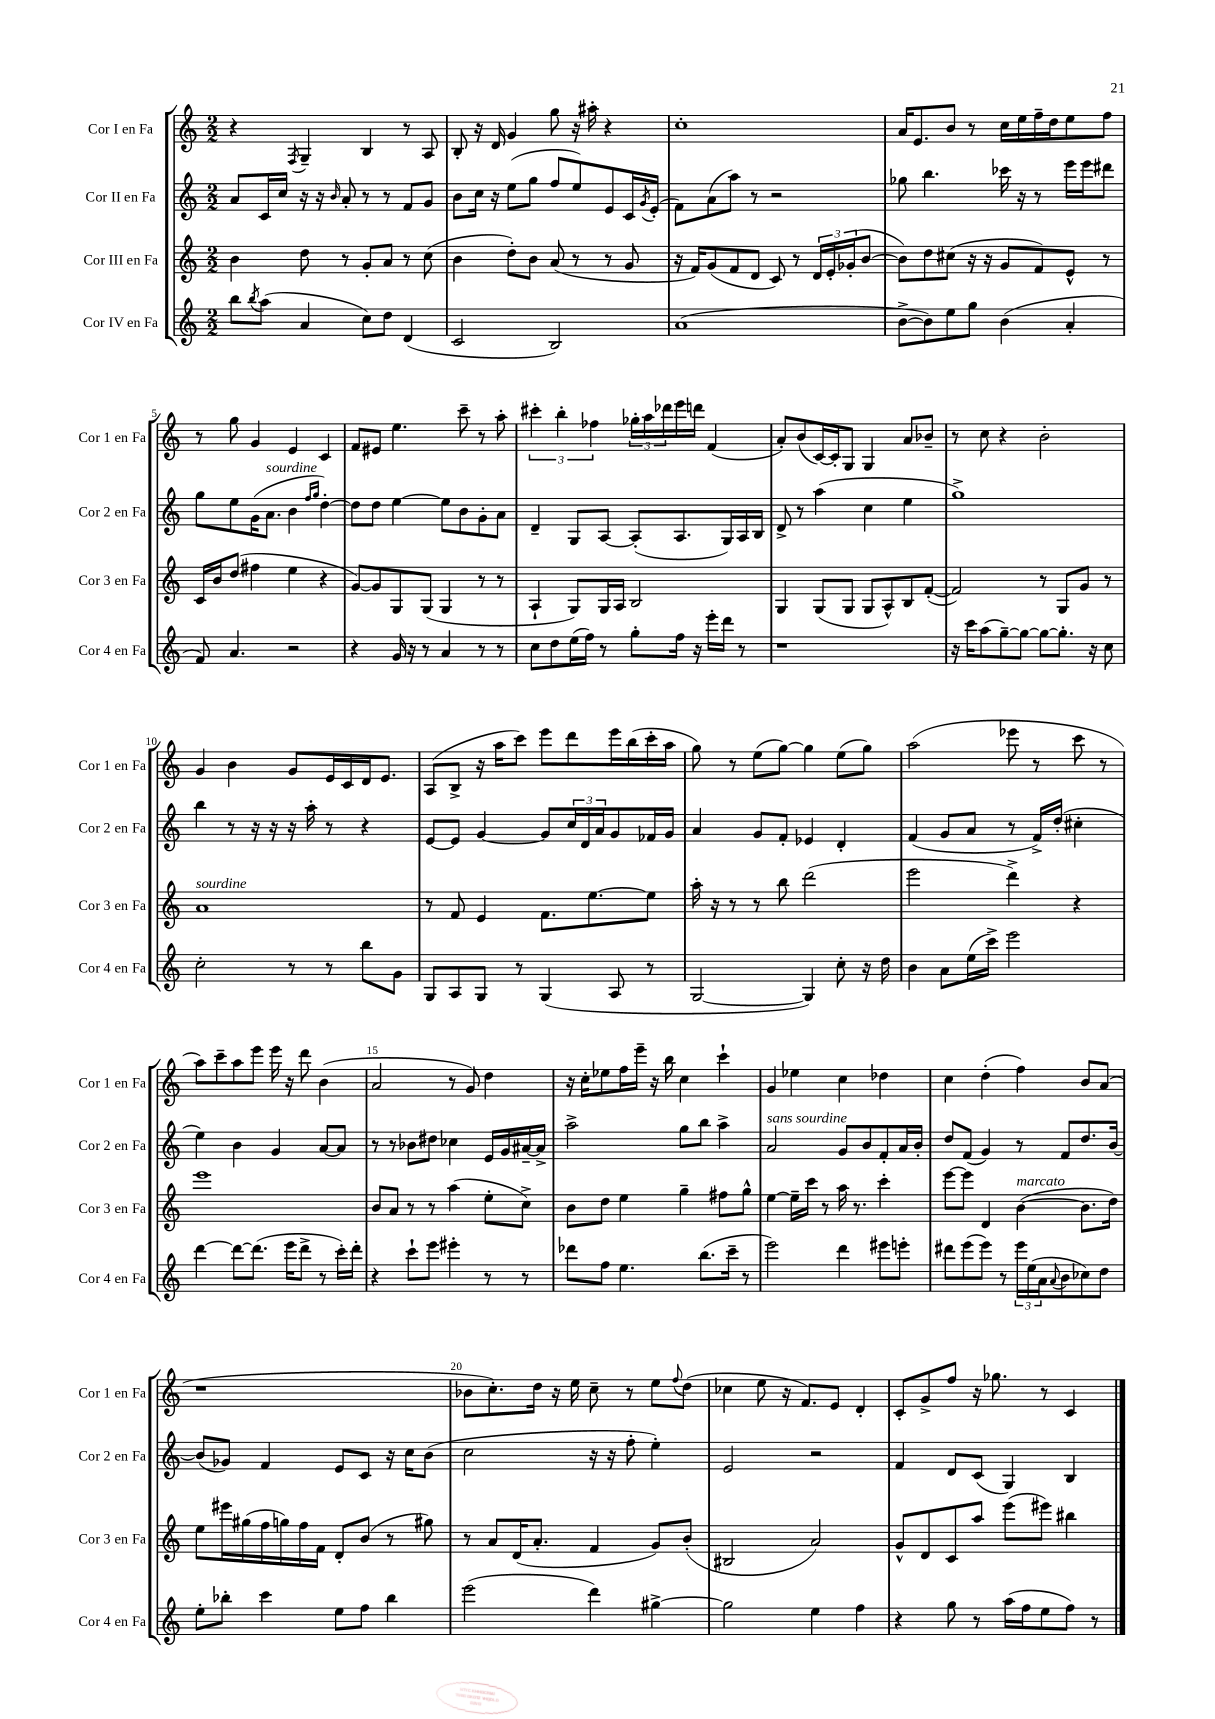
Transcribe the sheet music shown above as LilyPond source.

<<
\new StaffGroup <<
\new Staff = "s0" \with { instrumentName = "Cor I en Fa" shortInstrumentName = "Cor 1 en Fa" } {
    \clef treble \key c \major \numericTimeSignature \time 2/2
    r4 \acciaccatura { f8 } g4-- b4 r8 a8 |
    b8-. r16 d'16 g'4 g''8 r16 ais''16-. r4 |
    c''1-. |
    a'16 e'8. b'8 r8 c''16 e''16 f''16-- d''16 e''8 f''8 |
    r8 g''8 g'4 e'4 c'4 |
    f'8 eis'8 e''4. c'''8-- r8 a''8-. |
    \tuplet 3/2 { cis'''4-. b''4-. fes''4 } \tuplet 3/2 { ges''16-. a''16 des'''16 } e'''16 d'''16 f'4( |
    a'8-.) b'8( c'16~) c'16-. g8 g4 a'8 bes'8-- |
    r8 c''8 r4 b'2-. |
    g'4 b'4 g'8 e'16 c'16 d'16 e'8. |
    a8( b8-> r16 a''16 c'''8) e'''8 d'''8 e'''16 b''16( c'''16-. a''16 |
    g''8) r8 e''8( g''8~) g''4 e''8( g''8) |
    a''2( ees'''8 r8 c'''8 r8 |
    a''8) c'''8-- a''8 e'''8 e'''16 r16 d'''8 b'4( |
    a'2 r8 g'8) d''4 |
    r16 c''16-. ees''8 f''16 e'''16-- r16 b''16 c''4 c'''4-! |
    g'4 ees''4 c''4 des''4 |
    c''4 d''4-.( f''4) b'8 a'8( |
    r1 |
    bes'8 c''8.-.) d''16 r16 e''16 c''8-- r8 e''8 \appoggiatura { f''8 } d''8( |
    ces''4 e''8 r16 f'8.) e'8 d'4-. |
    c'8-. g'8-> f''8 r16 ges''8. r8 c'4 \bar "|." |
}
\new Staff = "s1" \with { instrumentName = "Cor II en Fa" shortInstrumentName = "Cor 2 en Fa" } {
    \clef treble \key c \major \numericTimeSignature \time 2/2
    a'8 c'16 c''16 r16 r16 \grace { b'16 } a'8-. r8 r8 f'8 g'8 |
    b'8 c''16 r16 e''8( g''8 f''8 e''8) e'8 c'16 \acciaccatura { g'8 } e'16-.( |
    f'8) a'8( a''8) r8 r2 |
    ges''8 b''4. ces'''16 r16 r8 e'''16 e'''16 dis'''8 |
    g''8 e''8 g'16( a'8.^\markup { \italic "sourdine" } b'4 \grace { f''16 g''16 } d''4~-.) |
    d''8 d''8 e''4~ e''8 b'8 g'8-. a'8 |
    d'4-- g8 a8~ a8-.( a8. g16) a16 b16 |
    d'8-> r8 a''4( c''4 e''4 |
    g''1->) |
    b''4 r8 r16 r16 r16 a''16-. r8 r4 |
    e'8~ e'8 g'4~ g'8 \tuplet 3/2 { c''16 d'16 a'16 } g'8 fes'16 g'16 |
    a'4 g'8 f'8-. ees'4 d'4-. |
    f'4( g'8 a'8 r8 f'16->) d''16-.( cis''4-. |
    e''4) b'4 g'4 a'8~ a'8 |
    r8 r8 bes'8 dis''8 ces''4 e'16 g'16 ais'16~-- ais'16-> |
    a''2-> g''8 b''8 a''4-> |
    a'2^\markup { \italic "sans sourdine" } g'8 b'8 f'8-. a'16 b'16-. |
    d''8 f'8( g'4) r8 f'8 d''8. b'16~ |
    b'8( ges'8) f'4 e'8 c'8 r16 c''16 b'8( |
    c''2 r16 r16 f''8-. e''4-.) |
    e'2 r2 |
    f'4 d'8 c'8( g4) b4 \bar "|." |
}
\new Staff = "s2" \with { instrumentName = "Cor III en Fa" shortInstrumentName = "Cor 3 en Fa" } {
    \clef treble \key c \major \numericTimeSignature \time 2/2
    b'4 d''8 r8 g'8-. a'8 r8 c''8( |
    b'4 d''8-.) b'8 a'8( r8 r8 g'8 |
    r16 f'16) g'8( f'8 d'8 c'8) r8 \tuplet 3/2 { d'16 e'16-. ges'16-.( } b'8~ |
    b'8) d''8 cis''8( r16 r16 g'8 f'8) e'8-^ r8 |
    c'16 b'16 d''8( fis''4 e''4 r4 |
    g'8~) g'8 g8 g8( g4 r8 r8 |
    a4-! g8) g16 a16 b2 |
    g4 g8( g8 g8 a8-^) b8 f'8~-.( |
    f'2) r8 g8 g'8 r8 |
    a'1^\markup { \italic "sourdine" } |
    r8 f'8 e'4 f'8. e''8.~ e''8 |
    a''16-. r16 r8 r8 b''8 d'''2( |
    e'''2 d'''4->) r4 |
    e'''1 |
    b'8 a'8 r8 r8 a''4( e''8-. c''8->) |
    b'8 d''8 e''4 g''4-- fis''8 g''8-^ |
    e''4~ e''16-- c'''16 r8 a''16 r8. c'''4-. |
    e'''8~ e'''8 d'4 b'4~^\markup { \italic "marcato" }( b'8. d''16) |
    e''8 eis'''16 gis''16( f''16 g''16) f''16 f'16 d'8-. b'8( r8 gis''8) |
    r8 a'8 d'16( a'8.-. f'4 g'8) b'8-.( |
    bis2 a'2) |
    g'8-^ d'8 c'8 a''8 e'''8( eis'''8) bis''4 \bar "|." |
}
\new Staff = "s3" \with { instrumentName = "Cor IV en Fa" shortInstrumentName = "Cor 4 en Fa" } {
    \clef treble \key c \major \numericTimeSignature \time 2/2
    b''8 \acciaccatura { b''8 } a''8( a'4 c''8) d''8 d'4( |
    c'2 b2) |
    a'1( |
    b'8~-> b'8) e''8 g''8 b'4( a'4-. |
    f'8) a'4. r2 |
    r4 g'16 r16 r8 a'4 r8 r8 |
    c''8 d''8 e''16( f''16) r8 g''8-. f''16 r16 e'''16-. d'''16 r8 |
    r1 |
    r16 c'''16 a''8( g''8~--) g''8~ g''8~ g''8.-. r16 c''8 |
    c''2-. r8 r8 b''8 g'8 |
    g8 a8 g8 r8 g4( a8 r8 |
    g2~ g4) c''8-. r16 d''16 |
    b'4 a'8 e''16( c'''16->) e'''2 |
    d'''4~ d'''8~ d'''8.( e'''16 d'''8-> r8 c'''16-.) d'''16-. |
    r4 c'''8-! e'''8 eis'''4-. r8 r8 |
    des'''8 f''8 e''4. b''8.( c'''16-- r8 |
    e'''2) d'''4 eis'''8 e'''8-. |
    dis'''8 e'''8( e'''8) r8 \tuplet 3/2 { e'''16 e''16( a'16 } \appoggiatura { a'8 } b'8 ces''8) d''8 |
    e''8-. bes''8-. c'''4 e''8 f''8 bes''4 |
    e'''2( d'''4) gis''4~-> |
    gis''2 e''4 f''4 |
    r4 g''8 r8 a''16( f''16 e''8 f''8) r8 \bar "|." |
}
>>
>>
\layout { \context { \Score \override BarNumber.break-visibility = ##(#f #t #t) barNumberVisibility = #(every-nth-bar-number-visible 5) } }
